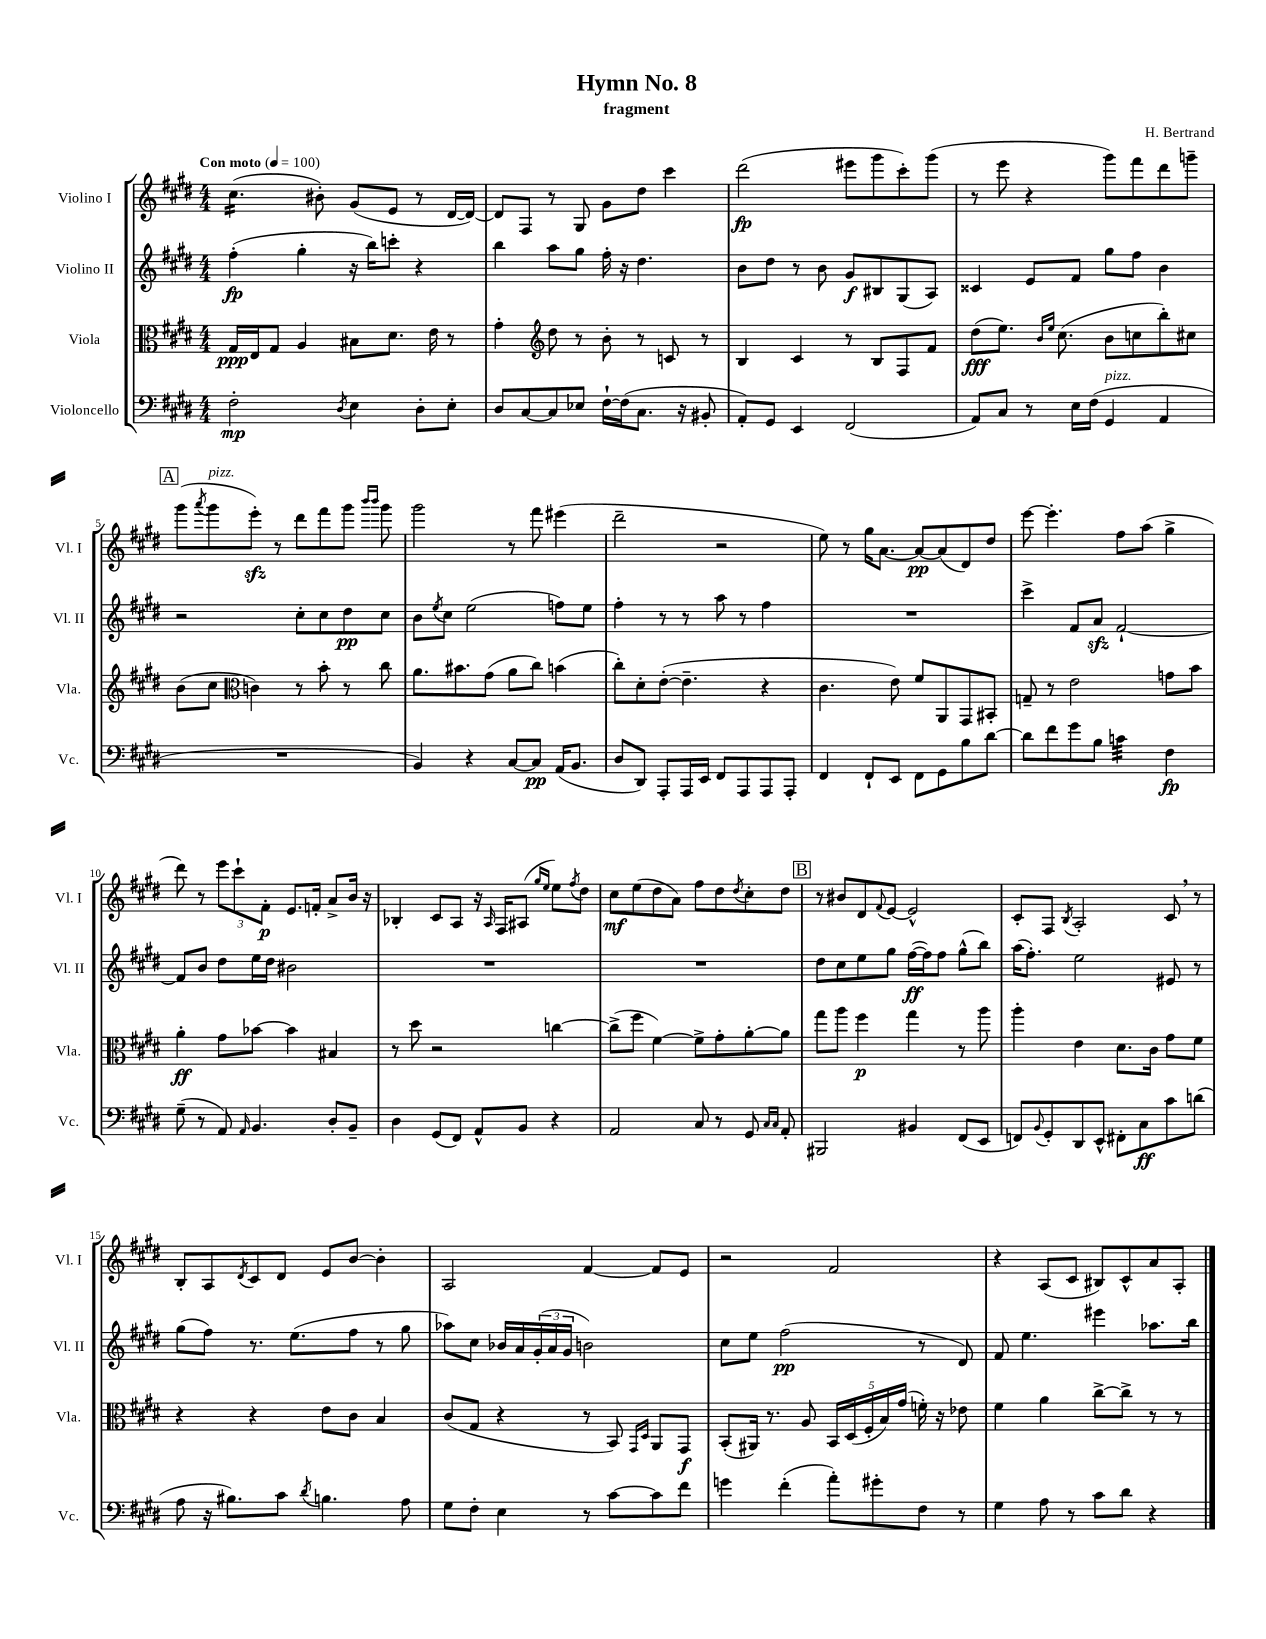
\header { title = "Hymn No. 8" composer = "H. Bertrand" subtitle = "fragment" }
<<
\new StaffGroup <<
\new Staff = "s0" \with { instrumentName = "Violino I" shortInstrumentName = "Vl. I" } {
    \clef treble \key e \major \numericTimeSignature \time 4/4 \tempo "Con moto" 4 = 100
    cis''4.:16( bis'8-.) gis'8( e'8 r8 dis'16~ dis'16~) |
    dis'8 fis8 r8 gis8 gis'8 dis''8 cis'''4 |
    dis'''2\fp( eis'''8 gis'''8 cis'''8-.) gis'''8( |
    r8 e'''8 r4 gis'''8) fis'''8 dis'''8 g'''8-- |
    \mark \markup { \box "A" } gis'''8( \acciaccatura { a'''8 } gis'''8^\markup { \italic "pizz." } e'''8-.\sfz) r8 dis'''8 fis'''8 gis'''8 \grace { b'''16 b'''16 } gis'''8 |
    gis'''2 r8 fis'''8 eis'''4( |
    dis'''2-- r2 |
    e''8) r8 gis''16 a'8.~ a'8~\pp a'8( dis'8) dis''8 |
    e'''8~ e'''4.-. fis''8 a''8( gis''4-> |
    dis'''8) r8 \tuplet 3/2 { e'''8 cis'''8-! fis'8-.\p } e'8. f'16-. a'8-> b'16 r16 |
    bes4-. cis'8 a8 r16 \grace { a16 } fis16 ais8( \grace { gis''16 e''16 } e''8) \acciaccatura { fis''8 } dis''8 |
    cis''8\mf e''8( dis''8 a'8) fis''8 dis''8 \acciaccatura { dis''8 } cis''8-. dis''8 |
    \mark \markup { \box "B" } r8 bis'8 dis'8 \appoggiatura { fis'8 } e'8~ e'2-^ |
    cis'8-. fis8 \acciaccatura { b8 } a2-. cis'8 \breathe r8 |
    b8-. a8 \acciaccatura { dis'8 } cis'8 dis'8 e'8 b'8~ b'4-. |
    a2 fis'4~ fis'8 e'8 |
    r2 fis'2 |
    r4 a8( cis'8 bis8) cis'8-^ a'8 a8-. \bar "|." |
}
\new Staff = "s1" \with { instrumentName = "Violino II" shortInstrumentName = "Vl. II" } {
    \clef treble \key e \major \numericTimeSignature \time 4/4
    fis''4-.\fp( gis''4-. r16 b''16) c'''8-. r4 |
    b''4 a''8 gis''8 fis''16-. r16 dis''4. |
    b'8 dis''8 r8 b'8 gis'8\f bis8 gis8( a8) |
    cisis'4 e'8 fis'8 gis''8 fis''8 b'4 |
    \mark \markup { \box "A" } r2 cis''8-. cis''8 dis''8\pp cis''8 |
    b'8 \acciaccatura { e''8 } cis''8 e''2( f''8) e''8 |
    fis''4-. r8 r8 a''8 r8 fis''4 |
    R1 |
    cis'''4-> fis'8 a'8\sfz fis'2~-! |
    fis'8 b'8 dis''8 e''16 dis''16 bis'2 |
    R1 |
    R1 |
    \mark \markup { \box "B" } dis''8 cis''8 e''8 gis''8 fis''16~\ff( fis''16) fis''8 gis''8-^( b''8) |
    a''16( fis''8.-.) e''2 eis'8 r8 |
    gis''8( fis''8) r8. e''8.( fis''8 r8 gis''8 |
    aes''8) cis''8 bes'16 a'16 \tuplet 3/2 { gis'16-.( a'16 gis'16 } b'2) |
    cis''8 e''8 fis''2\pp( r8 dis'8) |
    fis'8 e''4. eis'''4 aes''8. b''16 \bar "|." |
}
\new Staff = "s2" \with { instrumentName = "Viola" shortInstrumentName = "Vla." } {
    \clef alto \key e \major \numericTimeSignature \time 4/4
    gis16\ppp e16 gis8 a4 bis8 dis'8. e'16 r8 |
    gis'4-. \clef treble dis''8 r8 b'8-. r8 c'8 r8 |
    b4 cis'4 r8 b8 fis8 fis'8 |
    dis''8\fff( e''8.) \grace { b'16 e''16 } cis''8.( b'8 c''8 b''8-.) cis''8 |
    \mark \markup { \box "A" } b'8( cis''8 \clef alto c'4) r8 b'8-. r8 cis''8 |
    a'8. bis'8. gis'8( a'8 cis''8) b'4( |
    cis''8-.) dis'8-. e'8~-.( e'4.-- r4 |
    cis'4. e'8) fis'8 a,8 gis,8 bis,8-. |
    g8-- r8 e'2 g'8 b'8 |
    a'4-.\ff gis'8 bes'8~ bes'4 bis4 |
    r8 dis''8 r2 c''4~ |
    c''8->( fis''8 fis'4~) fis'8-> gis'8-. a'8~-. a'8 |
    \mark \markup { \box "B" } gis''8 a''8 fis''4\p gis''4 r8 a''8 |
    a''4-. e'4 dis'8. cis'16 gis'8 fis'8 |
    r4 r4 e'8 cis'8 b4 |
    cis'8( gis8 r4 r8 b,8) \grace { gis,16 dis16 } a,8 gis,8\f |
    b,8-.( ais,16) r8. a8 \tuplet 5/4 { b,16 dis16( fis16-. b16) gis'16( } f'16-.) r16 ees'8 |
    fis'4 a'4 cis''8~-> cis''8-> r8 r8 \bar "|." |
}
\new Staff = "s3" \with { instrumentName = "Violoncello" shortInstrumentName = "Vc." } {
    \clef bass \key e \major \numericTimeSignature \time 4/4
    fis2-.\mp \acciaccatura { dis8 } e4 dis8-. e8-. |
    dis8 cis8~ cis8 ees8 fis16~-! fis16( cis8. r16 bis,8-. |
    a,8-.) gis,8 e,4 fis,2( |
    a,8) cis8 r8 e16 fis16( gis,4^\markup { \italic "pizz." } a,4 |
    \mark \markup { \box "A" } R1 |
    b,4) r4 cis8~ cis8\pp a,16( b,8. |
    dis8 dis,8) a,,8-. a,,16 e,16 fis,8 a,,8 a,,8 a,,8-. |
    fis,4 fis,8-! e,8 fis,8 gis,8 b8 dis'8~ |
    dis'8 fis'8 gis'8 b8 c'4:32 fis4\fp |
    gis8--( r8 a,8) \grace { a,16 } b,4. dis8-. b,8-- |
    dis4 gis,8( fis,8) a,8-^ b,8 r4 |
    a,2 cis8 r8 gis,8 \grace { cis16 cis16 } a,8-. |
    \mark \markup { \box "B" } bis,,2 bis,4 fis,8( e,8 |
    f,8) \appoggiatura { b,8 } gis,8-. dis,8 e,8-^ fis,8-. cis8\ff cis'8 d'8( |
    a8 r16 bis8.) cis'8 \acciaccatura { dis'8 } b4. a8 |
    gis8 fis8-. e4 r8 cis'8~ cis'8 fis'8 |
    g'4 fis'4-.( a'8-.) gis'8-. fis8 r8 |
    gis4 a8 r8 cis'8 dis'8 r4 \bar "|." |
}
>>
>>
